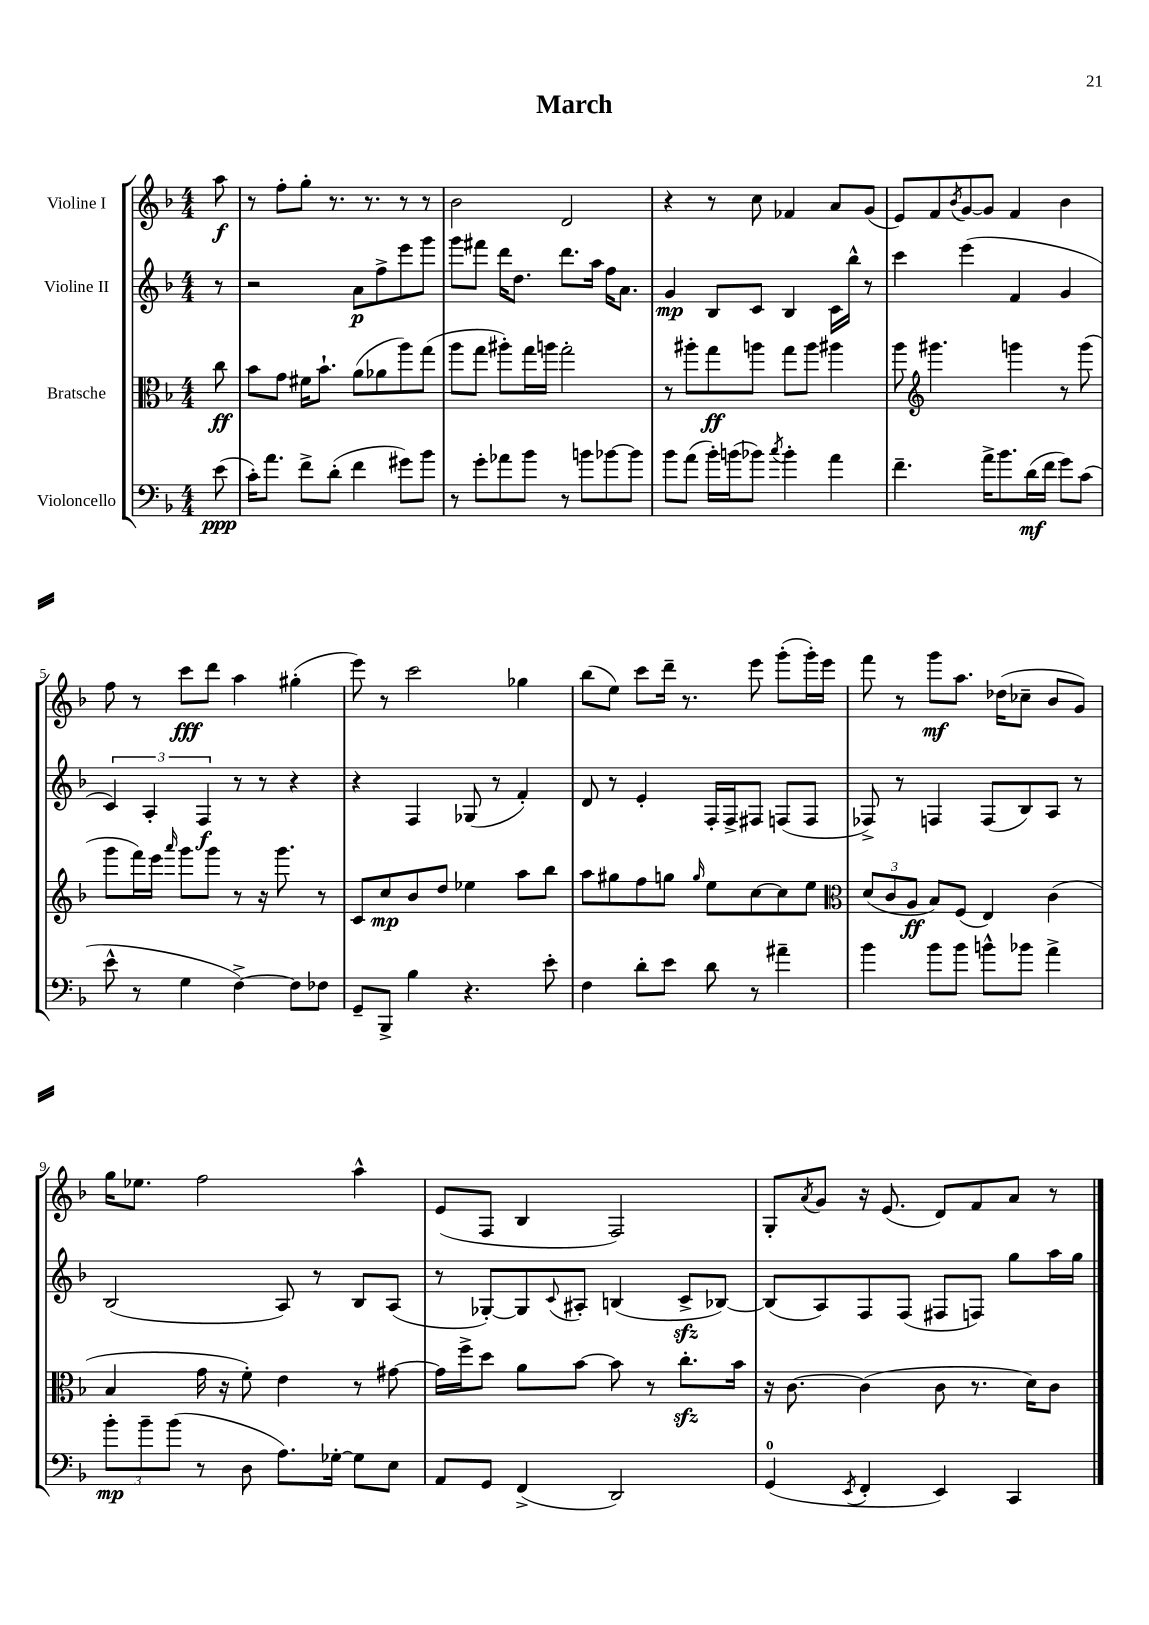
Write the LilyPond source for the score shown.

\header { title = "March" }
<<
\new StaffGroup <<
\new Staff = "s0" \with { instrumentName = "Violine I" } {
    \clef treble \key f \major \numericTimeSignature \time 4/4 \partial 8
    a''8\f |
    r8 f''8-. g''8-. r8. r8. r8 r8 |
    bes'2 d'2 |
    r4 r8 c''8 fes'4 a'8 g'8( |
    e'8) f'8 \acciaccatura { bes'8 } g'8~ g'8 f'4 bes'4 |
    f''8 r8 c'''8\fff d'''8 a''4 gis''4-.( |
    e'''8) r8 c'''2 ges''4 |
    bes''8( e''8) c'''8 d'''16-- r8. e'''8 g'''8-.( g'''16-.) e'''16 |
    f'''8 r8 g'''8\mf a''8. des''16( ces''8-- bes'8 g'8) |
    g''16 ees''8. f''2 a''4-^ |
    e'8( f8 bes4 f2) |
    g8-. \acciaccatura { a'8 } g'8 r16 e'8.( d'8) f'8 a'8 r8 \bar "|." |
}
\new Staff = "s1" \with { instrumentName = "Violine II" } {
    \clef treble \key f \major \numericTimeSignature \time 4/4 \partial 8
    r8 |
    r2 a'8\p f''8-> e'''8 g'''8 |
    g'''8 fis'''8 d'''16 d''8. d'''8. a''16 f''16 a'8. |
    g'4\mp bes8 c'8 bes4 c'16 bes''16-^ r8 |
    c'''4 e'''4( f'4 g'4 |
    \tuplet 3/2 { c'4) a4-. f4\f } r8 r8 r4 |
    r4 f4 ges8( r8 f'4-.) |
    d'8 r8 e'4-. f16-. f16-> fis8 f8( f8 |
    fes8->) r8 f4 f8( bes8) a8 r8 |
    bes2( a8) r8 bes8 a8( |
    r8 ges8~-.) ges8 \appoggiatura { c'8 } ais8-. b4( c'8->\sfz bes8~) |
    bes8( a8) f8 f8( fis8 f8) g''8 a''16 g''16 \bar "|." |
}
\new Staff = "s2" \with { instrumentName = "Bratsche" } {
    \clef alto \key f \major \numericTimeSignature \time 4/4 \partial 8
    c''8\ff |
    bes'8 g'8 fis'16 bes'8.-! a'8( aes'8 a''8) g''8( |
    a''8 g''8 ais''8-.) g''16 a''16 g''2-. |
    r8 ais''8-. g''8\ff a''8 g''8 a''8 ais''4 |
    a''8 \clef treble gis'''4. g'''4 r8 g'''8( |
    g'''8 f'''16) e'''16 \grace { a'''16 } g'''8 g'''8 r8 r16 g'''8. r8 |
    c'8 c''8\mp bes'8 d''8 ees''4 a''8 bes''8 |
    a''8 gis''8 f''8 g''8 \grace { g''16 } e''8 c''8~ c''8 e''8 |
    \clef alto \tuplet 3/2 { d'8( c'8 a8\ff } bes8) f8( e4) c'4( |
    bes4 g'16 r16 f'8-.) e'4 r8 gis'8~ |
    gis'16 f''16-> d''8 a'8 bes'8~ bes'8 r8 c''8.-.\sfz bes'16 |
    r16 c'8.~ c'4( c'8 r8. d'16) c'8 \bar "|." |
}
\new Staff = "s3" \with { instrumentName = "Violoncello" } {
    \clef bass \key f \major \numericTimeSignature \time 4/4 \partial 8
    e'8\ppp( |
    c'16-.) a'8. f'8-> d'8-.( f'4 gis'8) bes'8 |
    r8 g'8-. aes'8 bes'8 r8 b'8 bes'8~ bes'8 |
    bes'8 a'8( bes'16-.) b'16( bes'8) \acciaccatura { c''8 } bes'4-. a'4 |
    f'4.-- a'16-> bes'8. d'16\mf( f'16 g'8) c'8( |
    e'8-^ r8 g4 f4~->) f8 fes8 |
    g,8-- bes,,8-> bes4 r4. e'8-. |
    f4 d'8-. e'8 d'8 r8 ais'4-- |
    bes'4 bes'8 bes'8 b'8-^ bes'8 a'4-> |
    \tuplet 3/2 { bes'8-.\mp bes'8-- bes'8( } r8 d8 a8.) ges16~-. ges8 e8 |
    a,8 g,8 f,4->( d,2) |
    g,4-0( \acciaccatura { e,8 } f,4-. e,4) c,4 \bar "|." |
}
>>
>>
